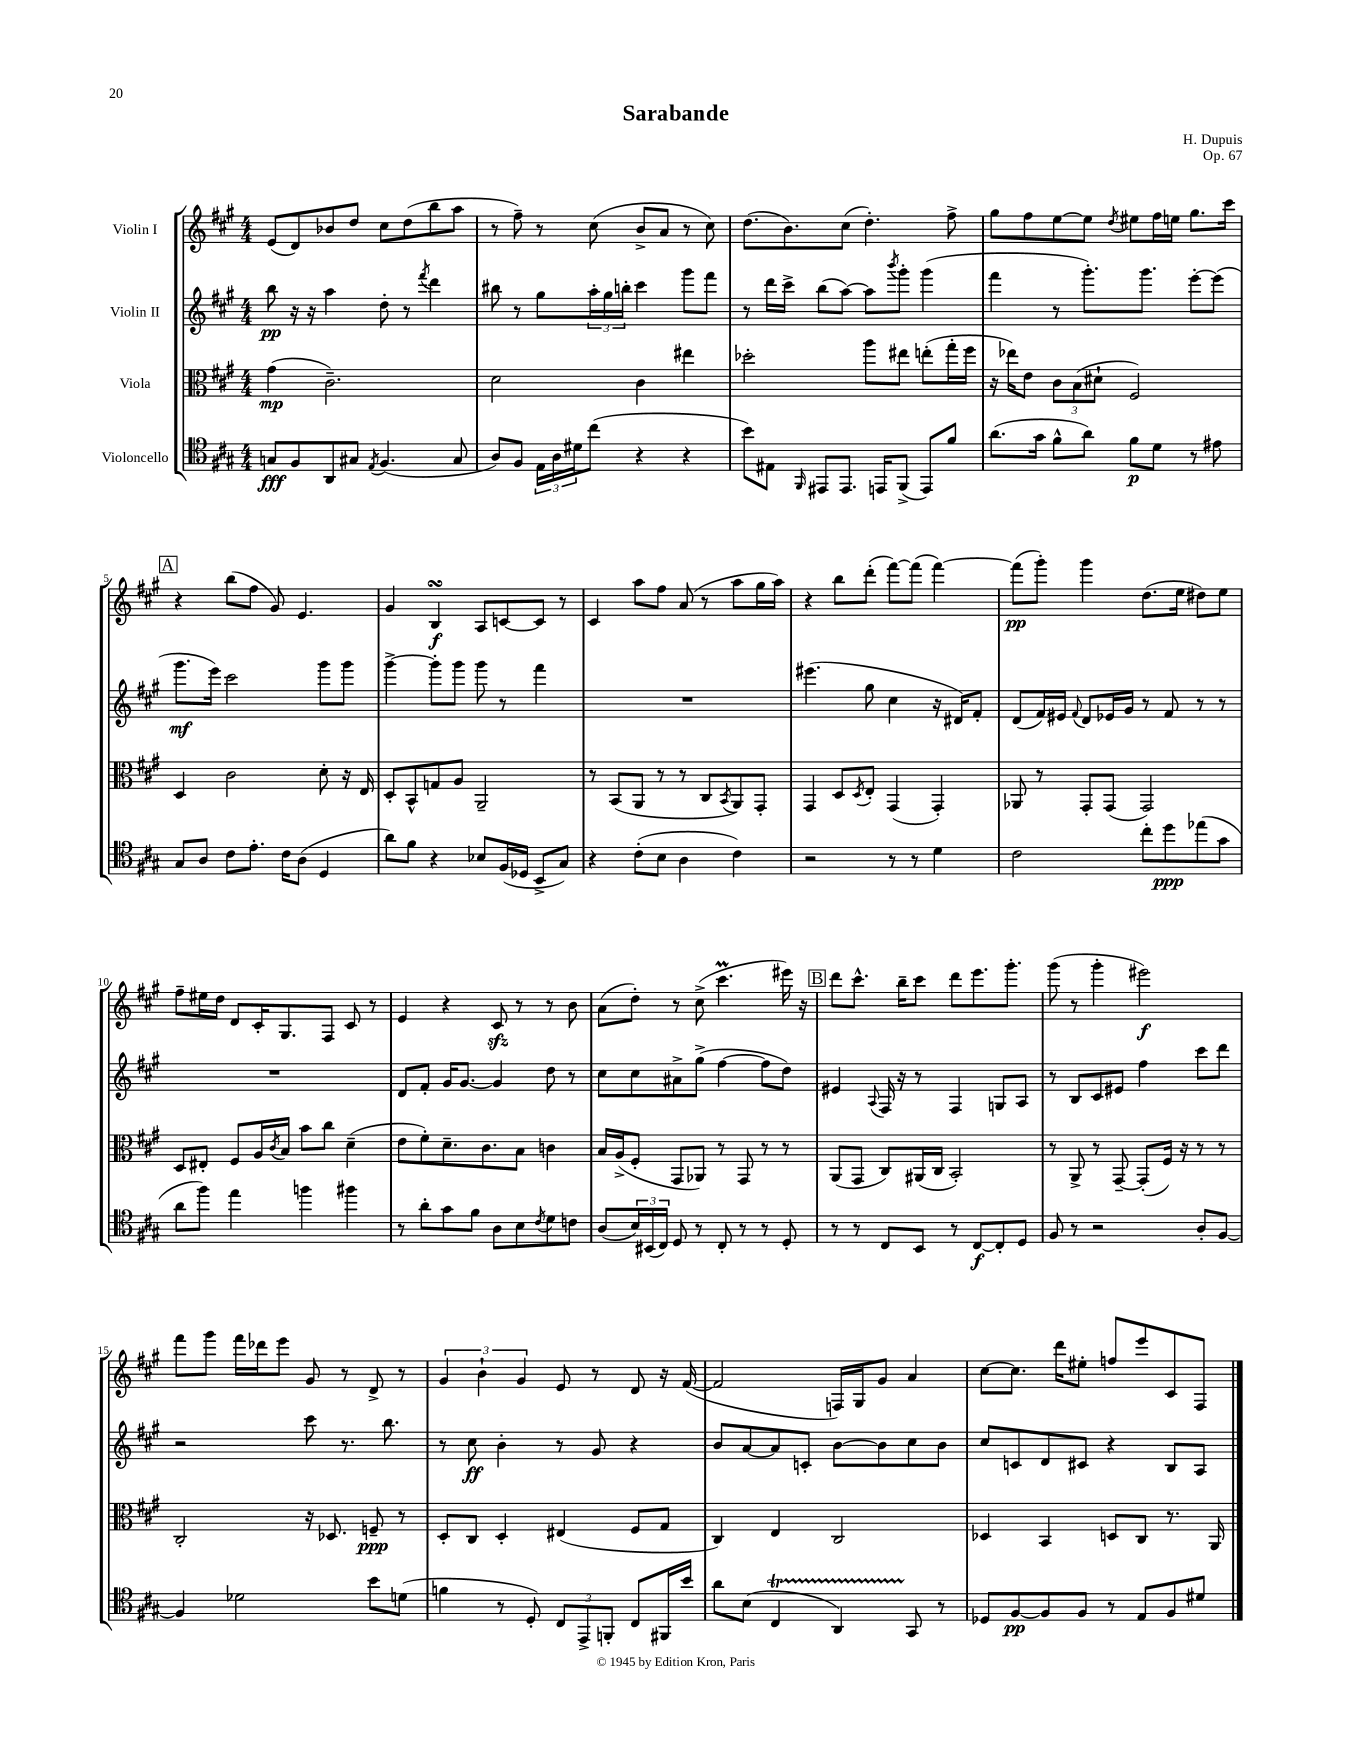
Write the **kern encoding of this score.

**kern	**dynam	**kern	**dynam	**kern	**dynam	**kern	**dynam
*part4	*part4	*part3	*part3	*part2	*part2	*part1	*part1
*staff4	*staff4	*staff3	*staff3	*staff2	*staff2	*staff1	*staff1
*I"Violoncello	*	*I"Viola	*	*I"Violin II	*	*I"Violin I	*
*clefC4	*	*clefC3	*	*clefG2	*	*clefG2	*
*k[f#c#g#]	*	*k[f#c#g#]	*	*k[f#c#g#]	*	*k[f#c#g#]	*
*M4/4	*	*M4/4	*	*M4/4	*	*M4/4	*
=1	=1	=1	=1	=1	=1	=1	=1
8Gn/L	fff	(4g#\	mp	8bb\	pp	(8e/L	.
8F#/	.	.	.	16r	.	8d/)	.
.	.	.	.	16r	.	.	.
8AA/	.	2.c#~\)	.	4aa\	.	8b-X/	.
8G#X/J	.	.	.	.	.	8dd/J	.
8qE/	.	.	.	.	.	.	.
(4.F#/	.	.	.	8dd'\	.	8cc#\L	.
.	.	.	.	8r	.	(8dd\	.
.	.	.	.	8qfff#/	.	.	.
.	.	.	.	4ddd\	.	8bb\	.
8G#/	.	.	.	.	.	8aa\J	.
=2	=2	=2	=2	=2	=2	=2	=2
8A/L)	.	2d\	.	8bb#X\	.	8r	.
8F#/J	.	.	.	8r	.	8ff#~\)	.
24E\LL	.	.	.	8gg#\L	.	8r	.
24A\	.	.	.	.	.	.	.
24d#X\J	.	.	.	.	.	.	.
(8cc#\J	.	.	.	24aa'\L	.	(8cc#\	.
.	.	.	.	24gg#\	.	.	.
.	.	.	.	24bbn'\JJ	.	.	.
4r	.	4c#\	.	4ccc#\	.	8b^/L	.
.	.	.	.	.	.	8a/J	.
4r	.	4ee#X\	.	8ggg#\L	.	8r	.
.	.	.	.	8fff#\J	.	8cc#\)	.
=3	=3	=3	=3	=3	=3	=3	=3
8b\L)	.	2dd-X'\	.	8r	.	(8.dd\L	.
8E#X\J	.	.	.	16ddd\LL	.	.	.
.	.	.	.	16ccc#^\JJ	.	8.b\)	.
16qqFF#/	.	.	.	.	.	.	.
8EE#X/L	.	.	.	(8bb\L	.	.	.
8.EE#/J	.	.	.	[8aa\J)	.	(8cc#\J	.
.	.	8aa\L	.	8aa\L]	.	4.dd'\)	.
16EEn/KL	.	.	.	.	.	.	.
.	.	.	.	8qbbb/	.	.	.
(8FF#^/J	.	8ee#X\J	.	8ggg#'\J	.	.	.
8EE/L)	.	(8een'\L	.	(4ggg#\	.	.	.
8f#/J	.	16gg#'\L	.	.	.	8ff#^\	.
.	.	16ff#\JJ	.	.	.	.	.
=4	=4	=4	=4	=4	=4	=4	=4
(8.a\L	.	16r	.	4fff#\	.	8gg#\L	.
.	.	16ee-X\KL)	.	.	.	.	.
.	.	8e\J	.	.	.	8ff#\	.
16g#\Jk	.	.	.	.	.	.	.
8f#^^\L	.	12c#\L	.	8r	.	[8ee\	.
.	.	(12B\	.	.	.	.	.
8a\J)	.	.	.	8.ggg#'\L)	.	8ee\J]	.
.	.	12d#X`\J	.	.	.	.	.
.	.	.	.	.	.	8qdd/	.
8f#\L	p	2F#/)	.	.	.	8ee#X\L	.
.	.	.	.	8.ggg#\J	.	.	.
8d\J	.	.	.	.	.	16ff#\L	.
.	.	.	.	.	.	16een\JJ	.
8r	.	.	.	[8eee'\L	.	8.gg#\L	.
8e#X\	.	.	.	(8eee\J]	.	.	.
.	.	.	.	.	.	16ccc#\Jk	.
!!LO:LB:g=z
!!LO:REH:place=s1:t=A
=5	=5	=5	=5	=5	=5	=5	=5
8G#/L	.	4D/	.	8.ggg#\L	mf	4r	.
8A/J	.	.	.	.	.	.	.
.	.	.	.	16eee\Jk)	.	.	.
8c#\L	.	2c#\	.	2ccc#\	.	(8bb\L	.
8.e'\J	.	.	.	.	.	8ff#\J	.
.	.	.	.	.	.	8g#/)	.
16c#\KL	.	.	.	.	.	.	.
(8A\J	.	.	.	.	.	4.e/	.
4D/	.	8d'\	.	8ggg#\L	.	.	.
.	.	16r	.	8ggg#\J	.	.	.
.	.	16E/	.	.	.	.	.
=6	=6	=6	=6	=6	=6	=6	=6
8a\L)	.	8D'/L	.	[4ggg#^\	.	4g#/	.
8f#\J	.	8BB^^/	.	.	.	.	.
4r	.	8Gn/	.	8ggg#'\L]	.	4BsSSS/	f
.	.	8A/J	.	8ggg#\J	.	.	.
8B-X/L	.	2AA~/	.	8ggg#\	.	8A/L	.
(16F#/L	.	.	.	8r	.	[8cn/	.
16D-X/JJ	.	.	.	.	.	.	.
8BB^/L	.	.	.	4fff#\	.	8c/J]	.
8G#/J)	.	.	.	.	.	8r	.
=7	=7	=7	=7	=7	=7	=7	=7
4r	.	8r	.	1r	.	4c#/	.
.	.	(8BB/L	.	.	.	.	.
(8c#'\L	.	8AA/J	.	.	.	8aa\L	.
8B\J	.	8r	.	.	.	8ff#\J	.
4A\	.	8r	.	.	.	(8a/	.
.	.	8C#/L	.	.	.	8r	.
.	.	8qBB/	.	.	.	.	.
4c#\)	.	8AA/)	.	.	.	8aa\L	.
.	.	8GG#'/J	.	.	.	16gg#\L	.
.	.	.	.	.	.	16aa\JJ)	.
=8	=8	=8	=8	=8	=8	=8	=8
2r	.	4GG#/	.	(4.eee#X\	.	4r	.
.	.	8D/L	.	.	.	8bb\L	.
.	.	8qD/	.	.	.	.	.
.	.	8E'/J	.	8gg#\	.	(8ddd'\J	.
8r	.	(4GG#/	.	4cc#\	.	[8fff#\L)	.
8r	.	.	.	.	.	(8fff#\J]	.
4d\	.	4GG#'/)	.	16r	.	[4fff#\)	.
.	.	.	.	16d#X/KL)	.	.	.
.	.	.	.	8f#'/J	.	.	.
=9	=9	=9	=9	=9	=9	=9	=9
2c#\	.	8AA-X/	.	(8d/L	.	(8fff#\L]	pp
.	.	8r	.	16f#/L)	.	8ggg#'\J)	.
.	.	.	.	16e#X/JJ	.	.	.
.	.	.	.	8qqf#/	.	.	.
.	.	8GG#'/L	.	8d/L	.	4ggg#\	.
.	.	(8GG#/J	.	16e-X/L	.	.	.
.	.	.	.	16g#/JJ	.	.	.
8cc#'\L	.	2GG#/)	.	8r	.	(8.dd\L	.
8dd\	ppp	.	.	8f#/	.	.	.
.	.	.	.	.	.	16ee\Jk	.
(8ee-X\	.	.	.	8r	.	8dd#X\L)	.
8g#\J	.	.	.	8r	.	8ee\J	.
!!LO:LB:g=z
=10	=10	=10	=10	=10	=10	=10	=10
8a\L	.	8D/L	.	1r	.	8ff#~\L	.
8ff#\J)	.	8E#X'/J	.	.	.	16ee#X\L	.
.	.	.	.	.	.	16dd\JJ	.
4ee\	.	8F#/L	.	.	.	8d/L	.
.	.	16A/L	.	.	.	16c#'/K	.
.	.	8qc#/	.	.	.	.	.
.	.	16B/JJ	.	.	.	8.G#/	.
4ffn\	.	8b\L	.	.	.	.	.
.	.	8cc#\J	.	.	.	8F#/J	.
4ff#X\	.	(4d~\	.	.	.	8c#/	.
.	.	.	.	.	.	8r	.
=11	=11	=11	=11	=11	=11	=11	=11
8r	.	8e\L	.	8d/L	.	4e/	.
8a'\L	.	8f#'\)	.	8f#'/J	.	.	.
8g#\	.	8.d~\	.	16g#/KL	.	4r	.
.	.	.	.	[8.g#/J	.	.	.
8f#\J	.	.	.	.	.	.	.
.	.	8.c#\	.	.	.	.	.
8A\L	.	.	.	4g#/]	.	8c#zz/	.
8B\	.	8B\J	.	.	.	8r	.
8qc#/	.	.	.	.	.	.	.
8d\	.	4cn\	.	8dd\	.	8r	.
8cn\J	.	.	.	8r	.	8b\	.
=12	=12	=12	=12	=12	=12	=12	=12
(8A/L	.	16B/LL	.	8cc#\L	.	(8a\L	.
.	.	(16A^/J	.	.	.	.	.
24B/L)	.	8F#'/J	.	8cc#\	.	8dd'\J)	.
(24BB#X/	.	.	.	.	.	.	.
24C#/JJ)	.	.	.	.	.	.	.
8D/	.	8GG#/L	.	8a#X^\	.	8r	.
8r	.	8AA-X/J)	.	(8gg#^\J	.	(8cc#^\	.
8C#'/	.	8r	.	[4ff#\	.	4.ccc#m\	.
8r	.	8GG#/	.	.	.	.	.
8r	.	8r	.	8ff#\L]	.	.	.
8D'/	.	8r	.	8dd\J)	.	16eee#X\)	.
.	.	.	.	.	.	16r	.
!!LO:REH:place=s1:t=B
=13	=13	=13	=13	=13	=13	=13	=13
8r	.	(8AA/L	.	4e#X/	.	8ddd\L	.
8r	.	8GG#/J	.	.	.	8.ccc#^^\J	.
.	.	.	.	8qqA/	.	.	.
8C#/L	.	8C#/L)	.	16F#/	.	.	.
.	.	.	.	16r	.	16bb~\KL	.
8BB/J	.	(16AA#X/L	.	8r	.	8ccc#\J	.
.	.	16C#/JJ	.	.	.	.	.
8r	.	2BB'/)	.	4F#/	.	8ddd\L	.
[8C#/L	f	.	.	.	.	8.eee\	.
8C#'/]	.	.	.	8Gn/L	.	.	.
.	.	.	.	.	.	8.ggg#'\J	.
8D/J	.	.	.	8A/J	.	.	.
=14	=14	=14	=14	=14	=14	=14	=14
8F#/	.	8r	.	8r	.	(8ggg#\	.
8r	.	8AA^/	.	8B/L	.	8r	.
2r	.	8r	.	8c#/	.	4ggg#'\	.
.	.	[8GG#~/	.	8e#X/J	.	.	.
.	.	(8GG#'/L]	.	4ff#\	.	2eee#X\)	f
.	.	16F#/Jk)	.	.	.	.	.
.	.	16r	.	.	.	.	.
8A'/L	.	8r	.	8ccc#\L	.	.	.
[8F#/J	.	8r	.	8ddd\J	.	.	.
!!LO:LB:g=z
=15	=15	=15	=15	=15	=15	=15	=15
4F#/]	.	2C#'/	.	2r	.	8fff#\L	.
.	.	.	.	.	.	8ggg#\J	.
2d-X\	.	.	.	.	.	16fff#\LL	.
.	.	.	.	.	.	16ddd-X\J	.
.	.	.	.	.	.	8eee\J	.
.	.	16r	.	8ccc#\	.	8g#/	.
.	.	8.D-X/	.	.	.	.	.
.	.	.	.	8.r	.	8r	.
8b\L	.	8Fn~/	ppp	.	.	8d^/	.
.	.	.	.	8.bb\	.	.	.
(8dn\J	.	8r	.	.	.	8r	.
=16	=16	=16	=16	=16	=16	=16	=16
4fn\	.	8D'/L	.	8r	.	6g#/	.
.	.	8C#/J	.	8cc#\	ff	.	.
.	.	.	.	.	.	6b`\	.
8r	.	4D'/	.	4b'\	.	.	.
.	.	.	.	.	.	6g#/	.
8D'/)	.	.	.	.	.	.	.
12C#/L	.	(4E#X/	.	8r	.	8e/	.
12EE^/	.	.	.	.	.	.	.
.	.	.	.	8g#/	.	8r	.
12FFn'/J	.	.	.	.	.	.	.
8C#/L	.	8F#/L	.	4r	.	8d/	.
16FF#X/L	.	8G#/J	.	.	.	16r	.
16b/JJ	.	.	.	.	.	([16f#/	.
=17	=17	=17	=17	=17	=17	=17	=17
8a\L	.	4C#/)	.	8b/L	.	2f#/]	.
(8B\J	.	.	.	[8a/	.	.	.
4C#t/	.	4E/	.	8a/]	.	.	.
.	.	.	.	8cn'/J	.	.	.
4AATTT/)	.	2C#/	.	[8b\L	.	16Fn/LL)	.
.	.	.	.	.	.	16G#/J	.
.	.	.	.	8b\]	.	8g#/J	.
8GG#/	.	.	.	8cc#\	.	4a/	.
8r	.	.	.	8b\J	.	.	.
=18	=18	=18	=18	=18	=18	=18	=18
8D-X/L	.	4D-X/	.	8cc#/L	.	[8cc#\L	.
[8F#/	pp	.	.	8cn/	.	8.cc#\J]	.
8F#/]	.	4BB/	.	8d/	.	.	.
.	.	.	.	.	.	16ddd\KL	.
8F#/J	.	.	.	8c#X/J	.	8ee#X'\J	.
8r	.	8Dn/L	.	4r	.	8ffn/L	.
8E/L	.	8C#/J	.	.	.	8eee/	.
8F#/	.	8.r	.	8B/L	.	8c#/	.
8d#X/J	.	.	.	8A/J	.	8F#/J	.
.	.	16AA/	.	.	.	.	.
==	==	==	==	==	==	==	==
*-	*-	*-	*-	*-	*-	*-	*-
